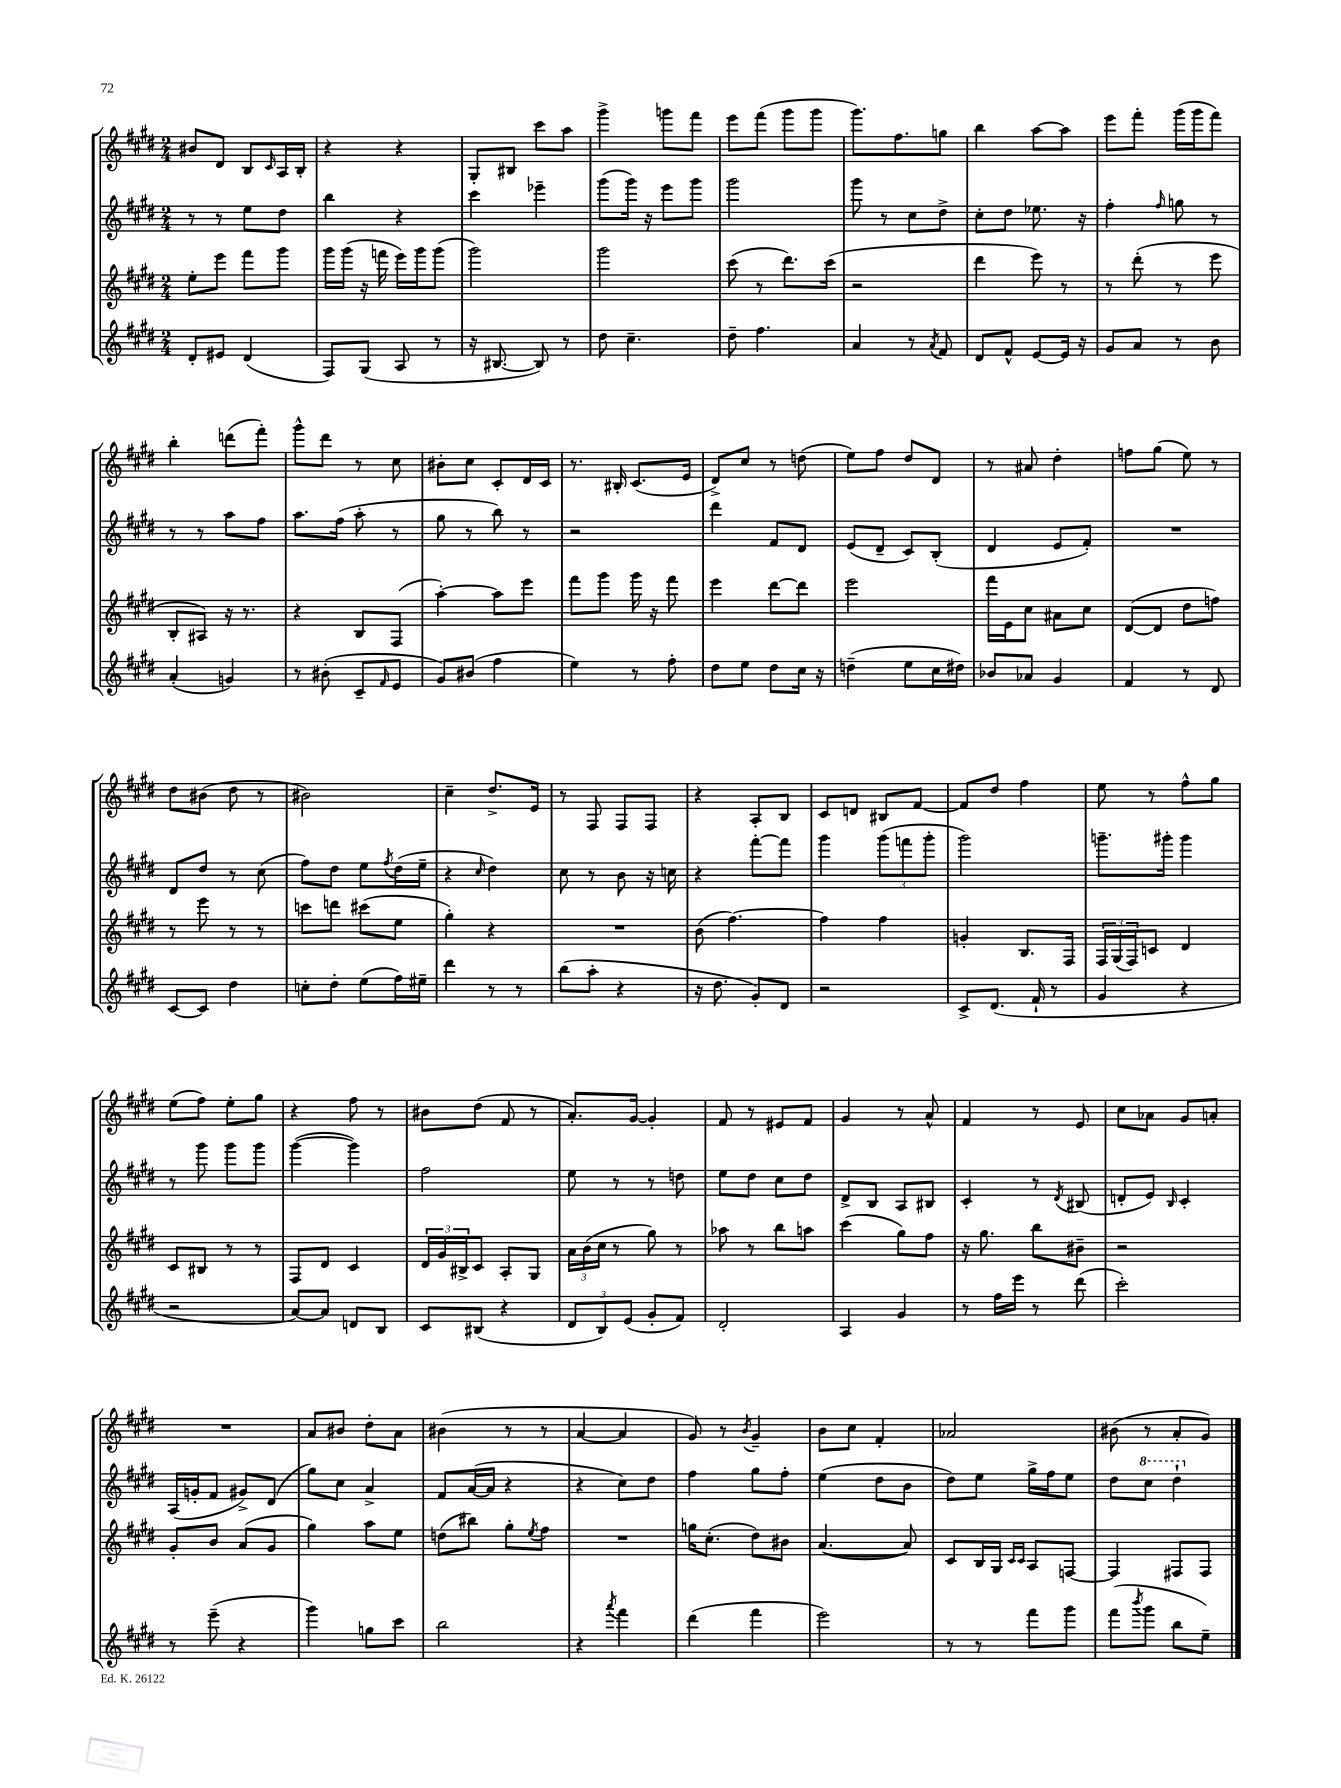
<<
\new StaffGroup <<
\new Staff = "s0" {
    \clef treble \key e \major \numericTimeSignature \time 2/4
    bis'8 dis'8 b8 \grace { cis'16 } a16 b16-. |
    r4 r4 |
    gis8-. bis8 cis'''8 a''8 |
    gis'''4-> g'''8 fis'''8 |
    e'''8 fis'''8( gis'''8 gis'''8 |
    gis'''8.) fis''8. g''8 |
    b''4 a''8~ a''8 |
    e'''8 fis'''8-. gis'''16( gis'''16 fis'''8) |
    b''4-. d'''8( fis'''8-.) |
    gis'''8-^ dis'''8 r8 cis''8 |
    bis'8-. cis''8 cis'8-. dis'16 cis'16 |
    r8. bis16-. cis'8.( e'16 |
    dis'8->) cis''8 r8 d''8( |
    e''8) fis''8 dis''8 dis'8 |
    r8 ais'8 dis''4-. |
    f''8 gis''8( e''8) r8 |
    dis''8 bis'8( dis''8 r8 |
    bis'2) |
    cis''4-- dis''8.-> e'16 |
    r8 fis8 fis8 fis8 |
    r4 a8-. b8 |
    cis'8 d'8 bis8 fis'8~ |
    fis'8 dis''8 fis''4 |
    e''8 r8 fis''8-^ gis''8 |
    e''8( fis''8) e''8-. gis''8 |
    r4 fis''8 r8 |
    bis'8 dis''8( fis'8 r8 |
    a'8.-.) gis'16~ gis'4-. |
    fis'8 r8 eis'8 fis'8 |
    gis'4 r8 a'8-^ |
    fis'4 r8 e'8 |
    cis''8 aes'8 gis'8 a'8-. |
    R2 |
    a'8 bis'8 dis''8-. a'8 |
    bis'4( r8 r8 |
    a'4~ a'4 |
    gis'8) r8 \acciaccatura { b'8 } gis'4-- |
    b'8 cis''8 fis'4-. |
    aes'2 |
    bis'8( r8 a'8-. gis'8) \bar "|." |
}
\new Staff = "s1" {
    \clef treble \key e \major \numericTimeSignature \time 2/4
    r8 r8 e''8 dis''8 |
    b''4 r4 |
    cis'''4 ees'''4-- |
    gis'''8( gis'''16) r16 e'''8 gis'''8 |
    gis'''2 |
    gis'''8 r8 cis''8 dis''8-> |
    cis''8-. dis''8 ees''8. r16 |
    fis''4-. \grace { fis''16 } g''8 r8 |
    r8 r8 a''8 fis''8 |
    a''8. fis''16( a''8-. r8 |
    gis''8 r8 b''8) r8 |
    r2 |
    dis'''4 fis'8 dis'8 |
    e'8( dis'8-- cis'8) b8-.( |
    dis'4 e'8 fis'8-.) |
    R2 |
    dis'8 dis''8 r8 cis''8( |
    fis''8) dis''8 e''8 \acciaccatura { fis''8 } dis''16( e''16-- |
    r4 \grace { cis''16 } dis''4) |
    cis''8 r8 b'8 r16 c''16 |
    r4 fis'''8~-. fis'''8 |
    gis'''4 \tuplet 3/2 { gis'''8( f'''8 gis'''8-. } |
    gis'''2) |
    g'''8.-- gis'''16-. gis'''4 |
    r8 gis'''8 gis'''8 gis'''8 |
    gis'''4~( gis'''4) |
    fis''2 |
    e''8 r8 r8 d''8 |
    e''8 dis''8 cis''8 dis''8 |
    dis'8-> b8 a8 bis8 |
    cis'4-. r8 \acciaccatura { dis'8 } bis8( |
    d'8-. e'8) \grace { b16 } cis'4-. |
    a16( g'16-. fis'8 gis'8->) dis'8( |
    gis''8) cis''8 a'4-> |
    fis'8 a'16~( a'16 r4 |
    r4 cis''8) dis''8 |
    fis''4 gis''8 fis''8-. |
    e''4( dis''8 b'8 |
    dis''8) e''8 gis''16-> fis''16 e''8 |
    dis''8 \ottava #1 cis'''8 dis'''4-! \ottava #0 \bar "|." |
}
\new Staff = "s2" {
    \clef treble \key e \major \numericTimeSignature \time 2/4
    e''8-. e'''8 fis'''8 gis'''8 |
    gis'''16 gis'''16( r16 f'''16 e'''16) gis'''16 gis'''8( |
    gis'''2) |
    gis'''2 |
    cis'''8( r8 dis'''8.) cis'''16( |
    r2 |
    dis'''4 e'''8) r8 |
    r8 dis'''8-.( r8 e'''8 |
    b8-. ais8) r16 r8. |
    r4 b8 fis8( |
    a''4~-.) a''8 e'''8 |
    fis'''8 gis'''8 gis'''16 r16 fis'''8 |
    e'''4 dis'''8~ dis'''8 |
    e'''2 |
    fis'''16 e'16 cis''8 ais'8 cis''8 |
    dis'8~( dis'8 dis''8 f''8) |
    r8 e'''8 r8 r8 |
    c'''8 d'''8 cis'''8( e''8 |
    gis''4-.) r4 |
    R2 |
    b'8( fis''4.~) |
    fis''4 fis''4 |
    g'4-. b8. fis16 |
    \tuplet 3/2 { fis16 gis16( fis16) } c'8 dis'4 |
    cis'8 bis8 r8 r8 |
    fis8 dis'8 cis'4 |
    \tuplet 3/2 { dis'16 gis'16 bis16-> } cis'8 a8-. gis8 |
    \tuplet 3/2 { a'16 b'16( cis''16 } r8 gis''8) r8 |
    aes''8 r8 b''8 a''8 |
    cis'''4( gis''8) fis''8 |
    r16 gis''8. b''8 bis'8-- |
    r2 |
    gis'8-. b'8 a'8( gis'8 |
    gis''4) a''8 e''8 |
    d''8( bis''8) gis''8-. \acciaccatura { e''8 } fis''8 |
    R2 |
    g''16 cis''8.-.( dis''8) bis'8 |
    a'4.~( a'8) |
    cis'8 b16 gis16 \grace { cis'16 cis'16 } a8 f8~ |
    f4 fis8 fis8 \bar "|." |
}
\new Staff = "s3" {
    \clef treble \key e \major \numericTimeSignature \time 2/4
    dis'8-. eis'8 dis'4( |
    fis8) gis8( a8 r8 |
    r16 bis8.~ bis8) r8 |
    dis''8 cis''4.-- |
    dis''8-- fis''4. |
    a'4 r8 \acciaccatura { a'8 } fis'8 |
    dis'8 fis'8-^ e'8~ e'16 r16 |
    gis'8 a'8 r8 b'8 |
    a'4-.( g'4) |
    r8 bis'8-.( cis'8-- \grace { fis'16 } e'8 |
    gis'8) bis'8( fis''4 |
    e''4) r8 fis''8-. |
    dis''8 e''8 dis''8 cis''16 r16 |
    d''4--( e''8 cis''16 dis''16) |
    bes'8 aes'8 gis'4 |
    fis'4 r8 dis'8 |
    cis'8~ cis'8 dis''4 |
    c''8-. dis''8-. e''8( fis''16) eis''16-- |
    dis'''4 r8 r8 |
    b''8( a''8-. r4 |
    r16 dis''8. gis'8-.) dis'8 |
    r2 |
    cis'8-> dis'8.( fis'16-! r8 |
    gis'4 r4 |
    r2 |
    a'8~) a'8 d'8 b8 |
    cis'8 bis8( r4 |
    \tuplet 3/2 { dis'8 b8) e'8( } gis'8-. fis'8) |
    dis'2-. |
    a4 gis'4 |
    r8 fis''16 e'''16 r8 dis'''8( |
    cis'''2-.) |
    r8 e'''8--( r4 |
    gis'''4) g''8 cis'''8 |
    b''2 |
    r4 \acciaccatura { a'''8 } fis'''4 |
    dis'''4( fis'''4 |
    e'''2) |
    r8 r8 fis'''8 gis'''8 |
    fis'''8( \acciaccatura { b'''8 } gis'''8 b''8 e''8--) \bar "|." |
}
>>
>>
\layout { \context { \Score \remove "Bar_number_engraver" } }
